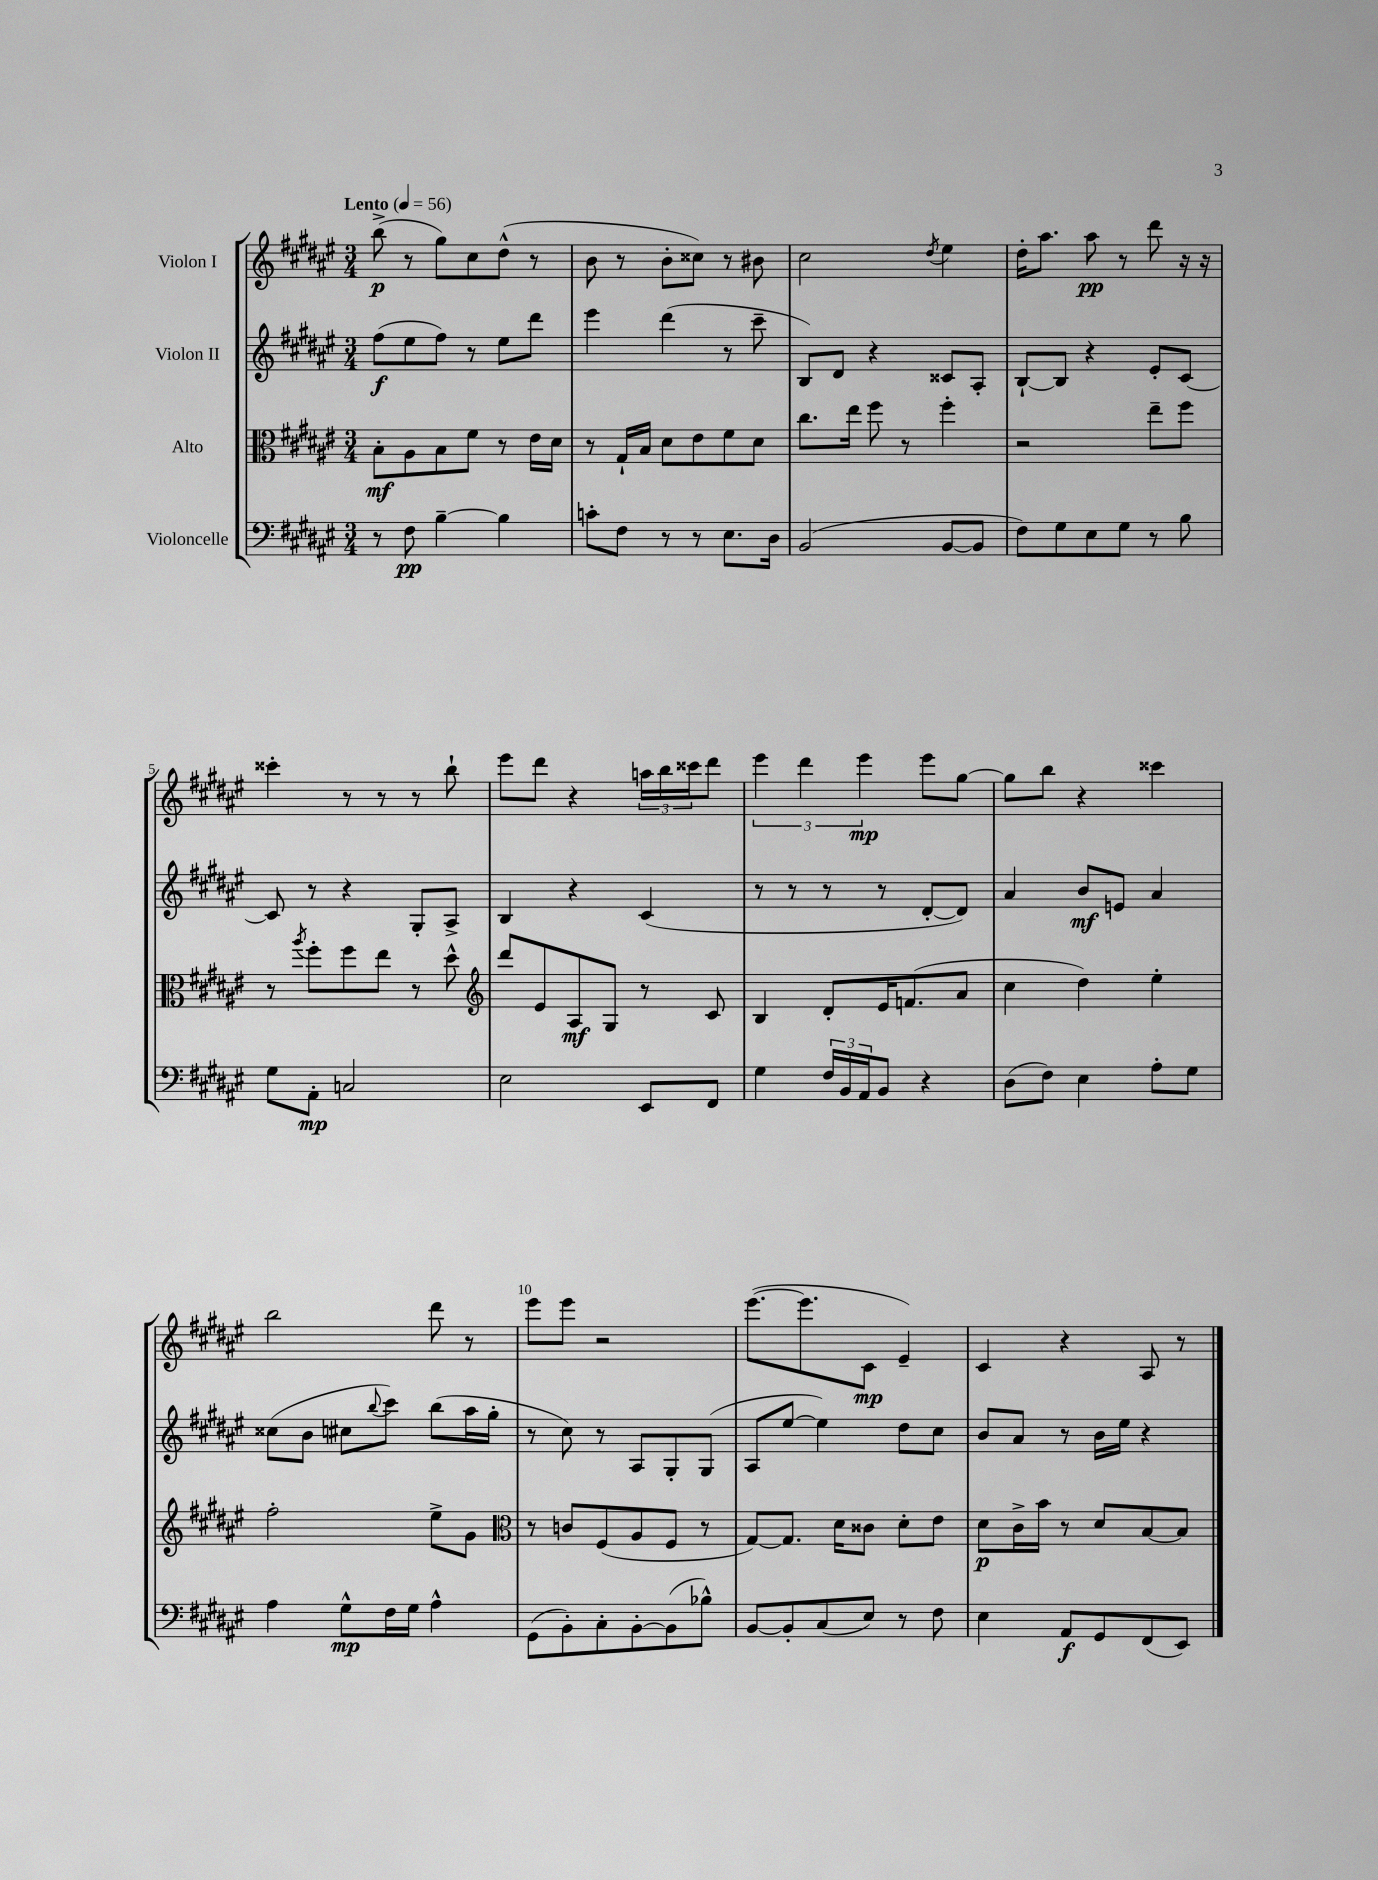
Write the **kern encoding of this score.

**kern	**kern	**kern	**kern
*staff4	*staff3	*staff2	*staff1
*clefF4	*clefC3	*clefG2	*clefG2
*k[f#c#g#d#a#e#]	*k[f#c#g#d#a#e#]	*k[f#c#g#d#a#e#]	*k[f#c#g#d#a#e#]
*M3/4	*M3/4	*M3/4	*M3/4
*MM56	*MM56	*MM56	*MM56
8r	8B'	(8ff#	(8bb^
8F#	8A#	8ee#	8r
[4B~	8B	8ff#)	8gg#)
.	8f#	8r	8cc#
4B]	8r	8ee#	(8dd#^^
.	16e#	8ddd#	8r
.	16d#	.	.
=	=	=	=
8c'	8r	4eee#	8b
8F#	16G#`	.	8r
.	16B	.	.
8r	8d#	(4ddd#	8b'
8r	8e#	.	8cc##)
8.E#	8f#	8r	8r
.	8d#	8ccc#~	8b#
16D#	.	.	.
=	=	=	=
(2BB	8.cc#	8B)	2cc#
.	.	8d#	.
.	16ee#	.	.
.	8ff#	4r	.
.	8r	.	.
.	.	.	8qdd#
[8BB	4ff#'	8c##	4ee#
8BB]	.	8A#'	.
=	=	=	=
8F#)	2r	[8B`	16dd#'
.	.	.	8.aa#
8G#	.	8B]	.
8E#	.	4r	8aa#
8G#	.	.	8r
8r	8ee#~	8e#'	8ddd#
8B	8ff#	[8c#	16r
.	.	.	16r
=	=	=	=
8G#	8r	8c#]	4ccc##'
.	8qaa#	.	.
8AA#'	8ff#'	8r	.
2C	8ff#	4r	8r
.	8ee#	.	8r
.	8r	8G#'	8r
.	8dd#^^	8A#^	8bb`
=	=	=	=
*	*clefG2	*	*
2E#	8ddd#	4B	8eee#
.	8e#	.	8ddd#
.	8A#	4r	4r
.	8G#	.	.
8EE#	8r	(4c#	24aa
.	.	.	24bb
.	.	.	24ccc##
8FF#	8c#	.	8ddd#
=	=	=	=
4G#	4B	8r	6eee#
.	.	8r	.
.	.	.	6ddd#
24F#	8d#'	8r	.
24BB	.	.	.
24AA#	.	.	6eee#
8BB	16e#	8r	.
.	(8.f	.	.
4r	.	[8d#'	8eee#
.	8a#	8d#])	[8gg#
=	=	=	=
(8D#	4cc#	4a#	8gg#]
8F#)	.	.	8bb
4E#	4dd#)	8b	4r
.	.	8e	.
8A#'	4ee#'	4a#	4ccc##
8G#	.	.	.
=	=	=	=
4A#	2ff#'	(8cc##	2bb
.	.	8b	.
8G#^^	.	8cc#	.
.	.	8qqbb	.
16F#	.	8ccc#)	.
16G#	.	.	.
4A#^^	8ee#^	(8bb	8ddd#
.	8g#	16aa#	8r
.	.	16gg#'	.
=	=	=	=
*	*clefC3	*	*
(8GG#	8r	8r	8eee#
8BB')	8c	8cc#)	8eee#
8C#'	(8F#	8r	2r
[8BB'	8A#	8A#	.
(8BB]	8F#	8G#'	.
8B-^^)	8r	(8G#	.
=	=	=	=
[8BB	[8G#)	8A#	([8.eee#
8BB']	8.G#]	[8ee#	.
.	.	.	8.eee#]
(8C#	.	4ee#])	.
.	16d#	.	.
8E#)	8c##	.	8c#
8r	8d#'	8dd#	4e#~)
8F#	8e#	8cc#	.
=	=	=	=
4E#	8d#	8b	4c#
.	16c#^	8a#	.
.	16b	.	.
8AA#	8r	8r	4r
8GG#	8d#	16b	.
.	.	16ee#	.
(8FF#	[8B	4r	8A#
8EE#)	8B]	.	8r
==	==	==	==
*-	*-	*-	*-
